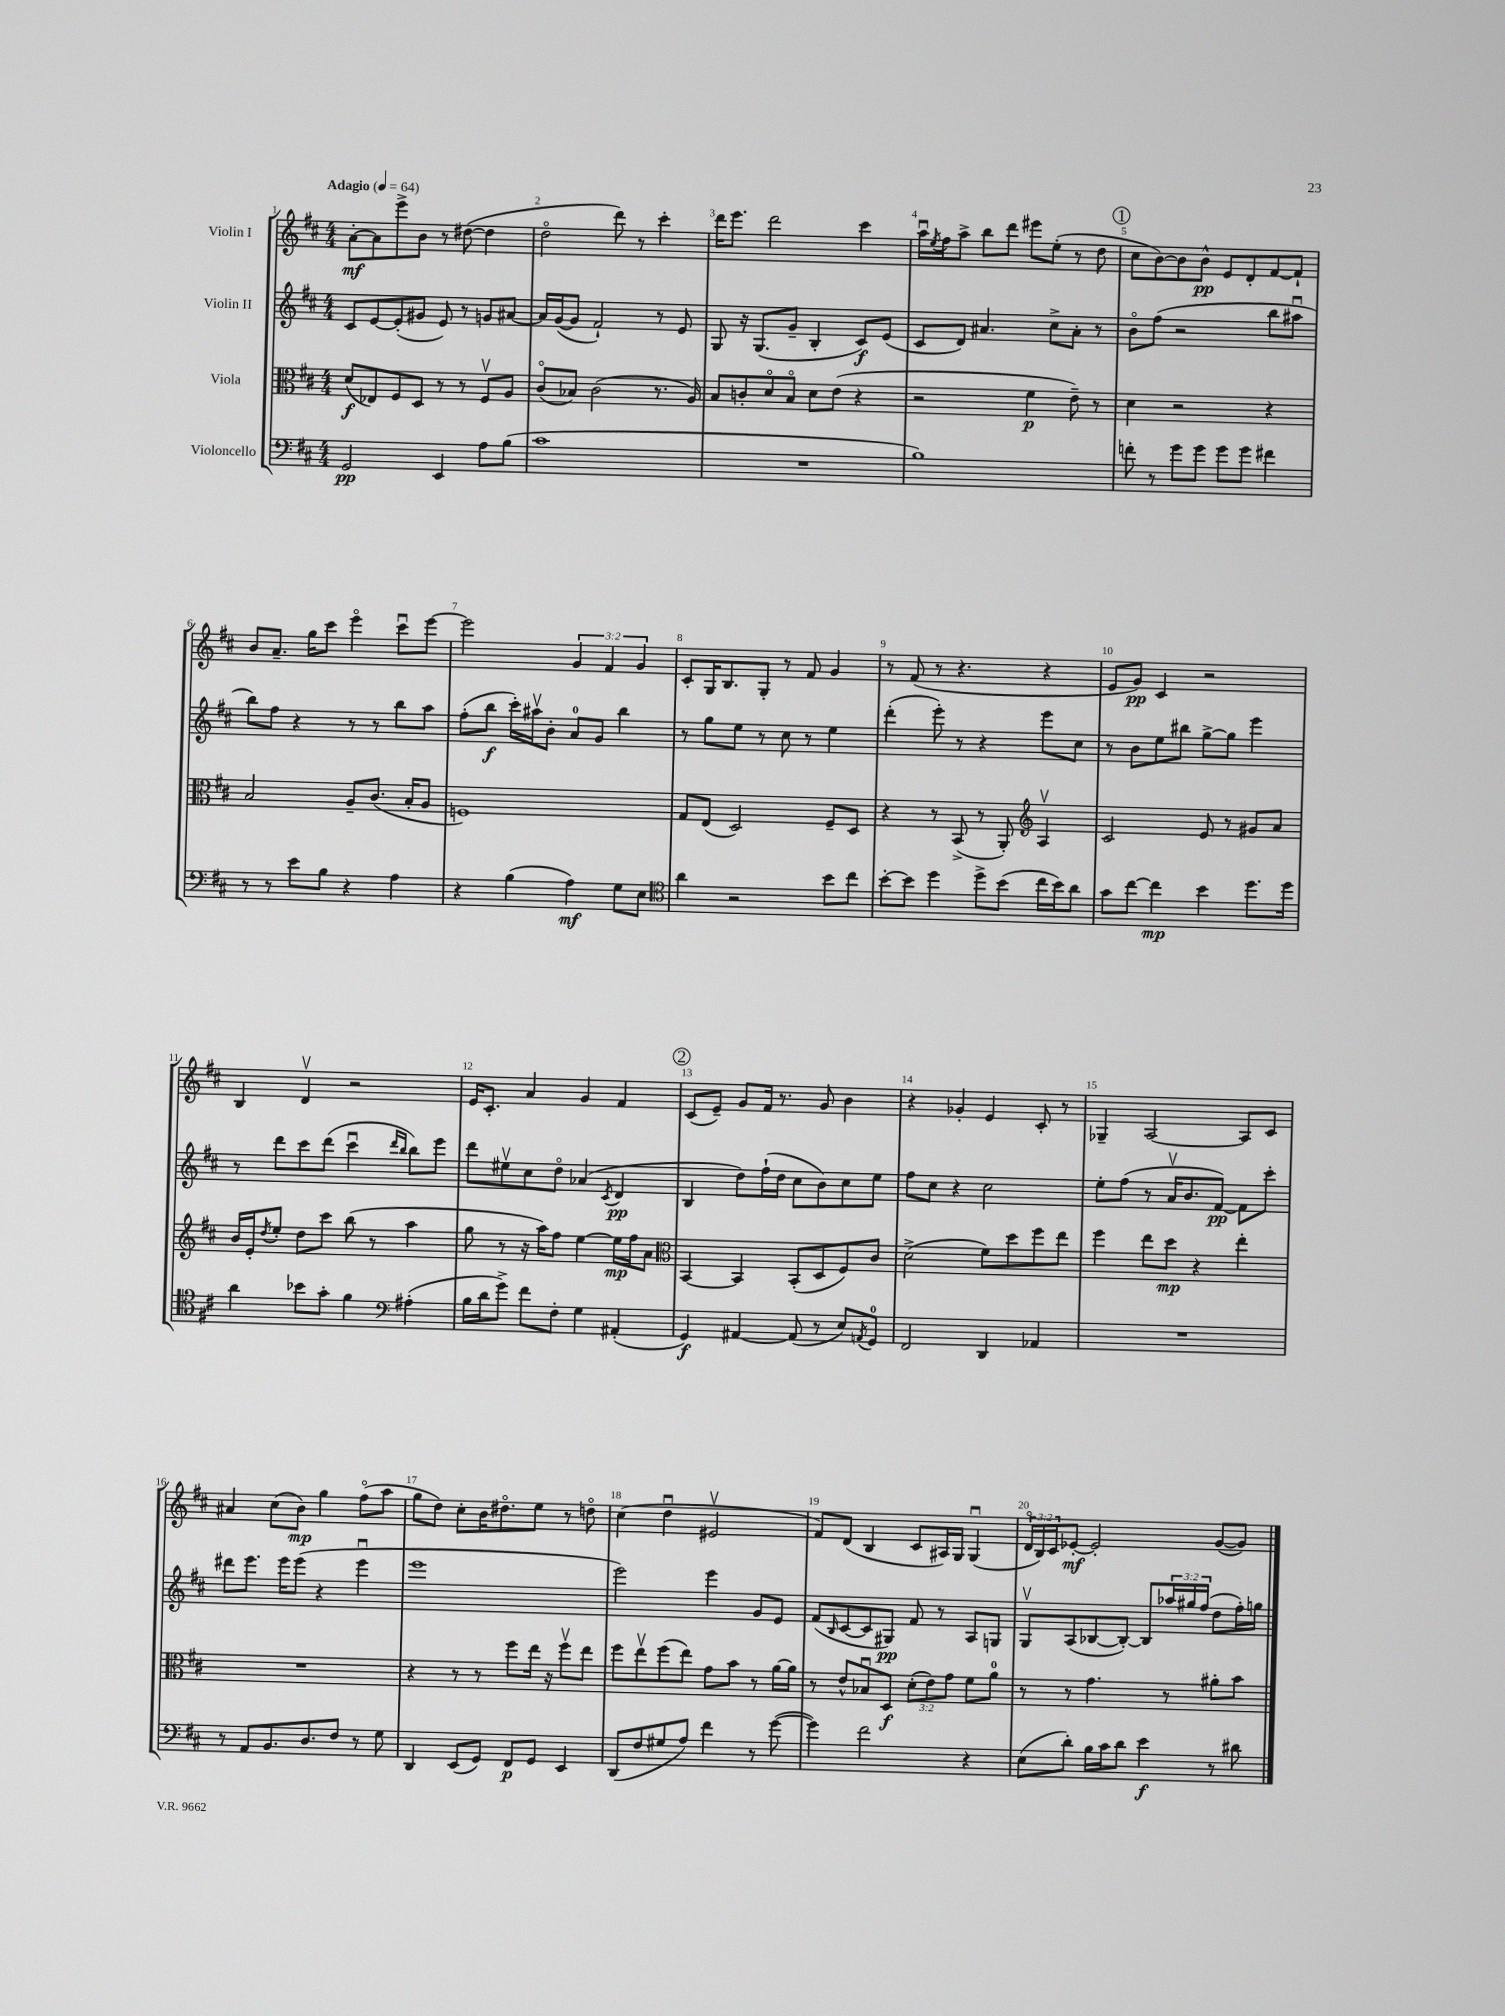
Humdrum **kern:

**kern	**kern	**kern	**kern
*staff4	*staff3	*staff2	*staff1
*clefF4	*clefC3	*clefG2	*clefG2
*k[f#c#]	*k[f#c#]	*k[f#c#]	*k[f#c#]
*M4/4	*M4/4	*M4/4	*M4/4
*MM64	*MM64	*MM64	*MM64
2GG	(8d	8c#	[8a'
.	8E-)	[8e	8a]
.	8F#	(8e']	8eee^
.	8D	8g#	8b
4EE	8r	8e)	8r
.	8r	8r	([8dd#
8A	8F#v	8g	4dd#]
(8B	8A	[8a#	.
=	=	=	=
1c#	(8c#o	16a#]	2ddo
.	.	([16g	.
.	8B-)	8g]	.
.	(2c#	2f#`)	.
.	.	.	8ddd)
.	.	.	8r
.	8.r	8r	4ccc#'
.	.	8e	.
.	16A)	.	.
=	=	=	=
1r	8B	8G	16ddd
.	.	.	8.eee
.	8c'	16r	.
.	.	(8.G	.
.	8do	.	2ddd
.	8Bo	8g~	.
.	8d	4B'	.
.	(8e	.	.
.	4r	8c#)	4ccc#
.	.	(8e	.
=	=	=	=
1B)	2r	8c#	16aau
.	.	.	8qee
.	.	.	16ff#
.	.	8d)	8aa^
.	.	4.a#	8bb
.	.	.	8ddd
.	4f#	.	8eee#
.	.	8cc#^	(8ee'
.	8e~)	8a#'	8r
.	8r	8r	8dd
=	=	=	=
8f'	4d	8bo	8cc#
8r	.	(8ff#	[8b)
8g	2r	2r	8b]
8g	.	.	8b^^
8g	.	.	8e
8g	.	.	8d'
4f#	4r	8bb	[8f#
.	.	8aa#u	8f#`]
=	=	=	=
8r	2B	8bb)	8b
8r	.	8ff#	8.a~
8e	.	4r	.
.	.	.	16gg
8B	.	.	8ccc#
4r	8A~	8r	4eeeo
.	(8.c#	8r	.
4A	.	8bb	8ccc#u
.	16B'	.	.
.	8A	8aa	[8eee
=	=	=	=
4r	1F)	(8ff#'	2eee]
.	.	8bb	.
(4B	.	16ccc#')	.
.	.	16aa#v	.
.	.	8b'	.
4A)	.	8a	6g
.	.	8g	.
.	.	.	6f#
8G	.	4bb	.
.	.	.	6g
8E	.	.	.
=	=	=	=
*clefC4	*	*	*
4a	8G	8r	8c#'
.	(8E	8gg	16G
.	.	.	8.B
2r	2D)	8ee	.
.	.	8r	8G'
.	.	8cc#	8r
.	.	8r	8f#
8b	8F#~	4ee	4g
8cc#	8D	.	.
=	=	=	=
[8b'	4r	(4ddd'	8r
8b]	.	.	(8f#
4dd	8r	8eee')	8r
.	(8BB^	8r	4.r
8dd^	8r	4r	.
(8b	8AA')	.	.
*	*clefG2	*	*
16cc#	4Av	8eee	4r
16b)	.	.	.
8a	.	8cc#	.
=	=	=	=
8g	2c#	8r	8e
[8cc#	.	8b	8g)
4cc#]	.	8ee	4c#
.	.	8bb#	.
4b	8e	[8gg^	2r
.	8r	8gg]	.
8.dd	8g#	4eee	.
.	8a	.	.
16dd	.	.	.
=	=	=	=
4a	16b	8r	4B
.	16e'	.	.
.	8qdd	.	.
.	8ee'	8ddd	.
8b-	8dd	8ccc#	4dv
8g'	8ccc#	(8ddd	.
4f#	(8bb	4ccc#u	2r
.	8r	.	.
*clefF4	*	*	*
.	.	16qqddd	.
.	.	16qqbb	.
(4A#'	4aa	8bb)	.
.	.	8eee	.
=	=	=	=
16B	8gg	8ddd	16e
16d	.	.	8.c#'
8g^)	8r	8ee#v	.
8f#	16r	8cc#	4a
.	16aa)	.	.
8F#'	8ff#	8ddo	.
4G	[4ee	(4a-	4g
.	.	8qc#	.
(4AA#'	16ee]	4d	4f#
.	16ff#	.	.
.	8a	.	.
=	=	=	=
*	*clefC3	*	*
4GG)	[4BB	4B	(8c#
.	.	.	8e~)
[4AA#	4BB]	8dd)	8g
.	.	(16ff#`	16f#
.	.	16dd	8.r
(8AA#]	(8BB'	8cc#	.
8r	8D	8b)	8g
8E)	8F#)	8cc#	4b
8qAA	.	.	.
8GG	8c#	8ee	.
=	=	=	=
2FF#	(2d^	8ff#	4r
.	.	8cc#	.
.	.	4r	4g-'
4DD	8f#)	2cc#	4e
.	8dd	.	.
4AA-	8ff#	.	8c#'
.	8ee	.	8r
=	=	=	=
1r	4ff#	8ee'	4G-~
.	.	(8ff#	.
.	8ee	8r	[2A
.	8dd	16av	.
.	.	8.b	.
.	4r	.	.
.	.	[8f#)	.
.	4ee'	8f#]	8A]
.	.	8ccc#'	8c#
=	=	=	=
8r	1r	8ddd#	4a#
8AA	.	8.eee	.
8.BB	.	.	(8cc#
.	.	16eee	.
.	.	(8eee	8b)
8.D	.	.	.
.	.	4r	4gg
8F#	.	.	.
8r	.	4eeeu	(8ff#o
8G	.	.	8aa
=	=	=	=
4DD	4r	1eee	8gg
.	.	.	8dd)
(8EE	8r	.	8cc#'
8GG)	8r	.	16b
.	.	.	8.dd#o
8FF#	8ff#	.	.
8GG	16ee	.	8ee
.	16r	.	.
4EE	8ff#v	.	8r
.	8ee	.	8ddo
=	=	=	=
(8DD	8ff#	2eee)	(4cc#
8F#	8eev	.	.
8G#	(8ff#	.	4ddu
8A)	8ee)	.	.
4f#	8g	4eee	2e#v
.	8b	.	.
8r	8r	8g	.
([8g	[16a	8e	.
.	16a]	.	.
=	=	=	=
4g])	8r	(8f#	8f#)
.	.	16qqB	.
.	8e^^	[8c#	(8d
2f#	8B-u	8c#]	4B
.	8D	8G#)	.
.	(12d'	8f#	8c#
.	12e)	.	.
.	.	8r	16A#)
.	12g	.	.
.	.	.	16G
4r	8f#	8A	(4Gu
.	8a	8G	.
=	=	=	=
(8E	8r	8Gv	24do
.	.	.	24B)
.	.	.	24c#
8d')	8r	(8A	[8e-'
16B	4.g	[8B-	2e-']
16c#	.	.	.
8d	.	8B-'_)	.
4e	.	8B-]	.
.	8r	24aa-	.
.	.	24gg#	.
.	.	(24ff#	.
8r	8a#'	8dd	([8g
8d#	8b	16ff#')	8g])
.	.	16gg	.
==	==	==	==
*-	*-	*-	*-
